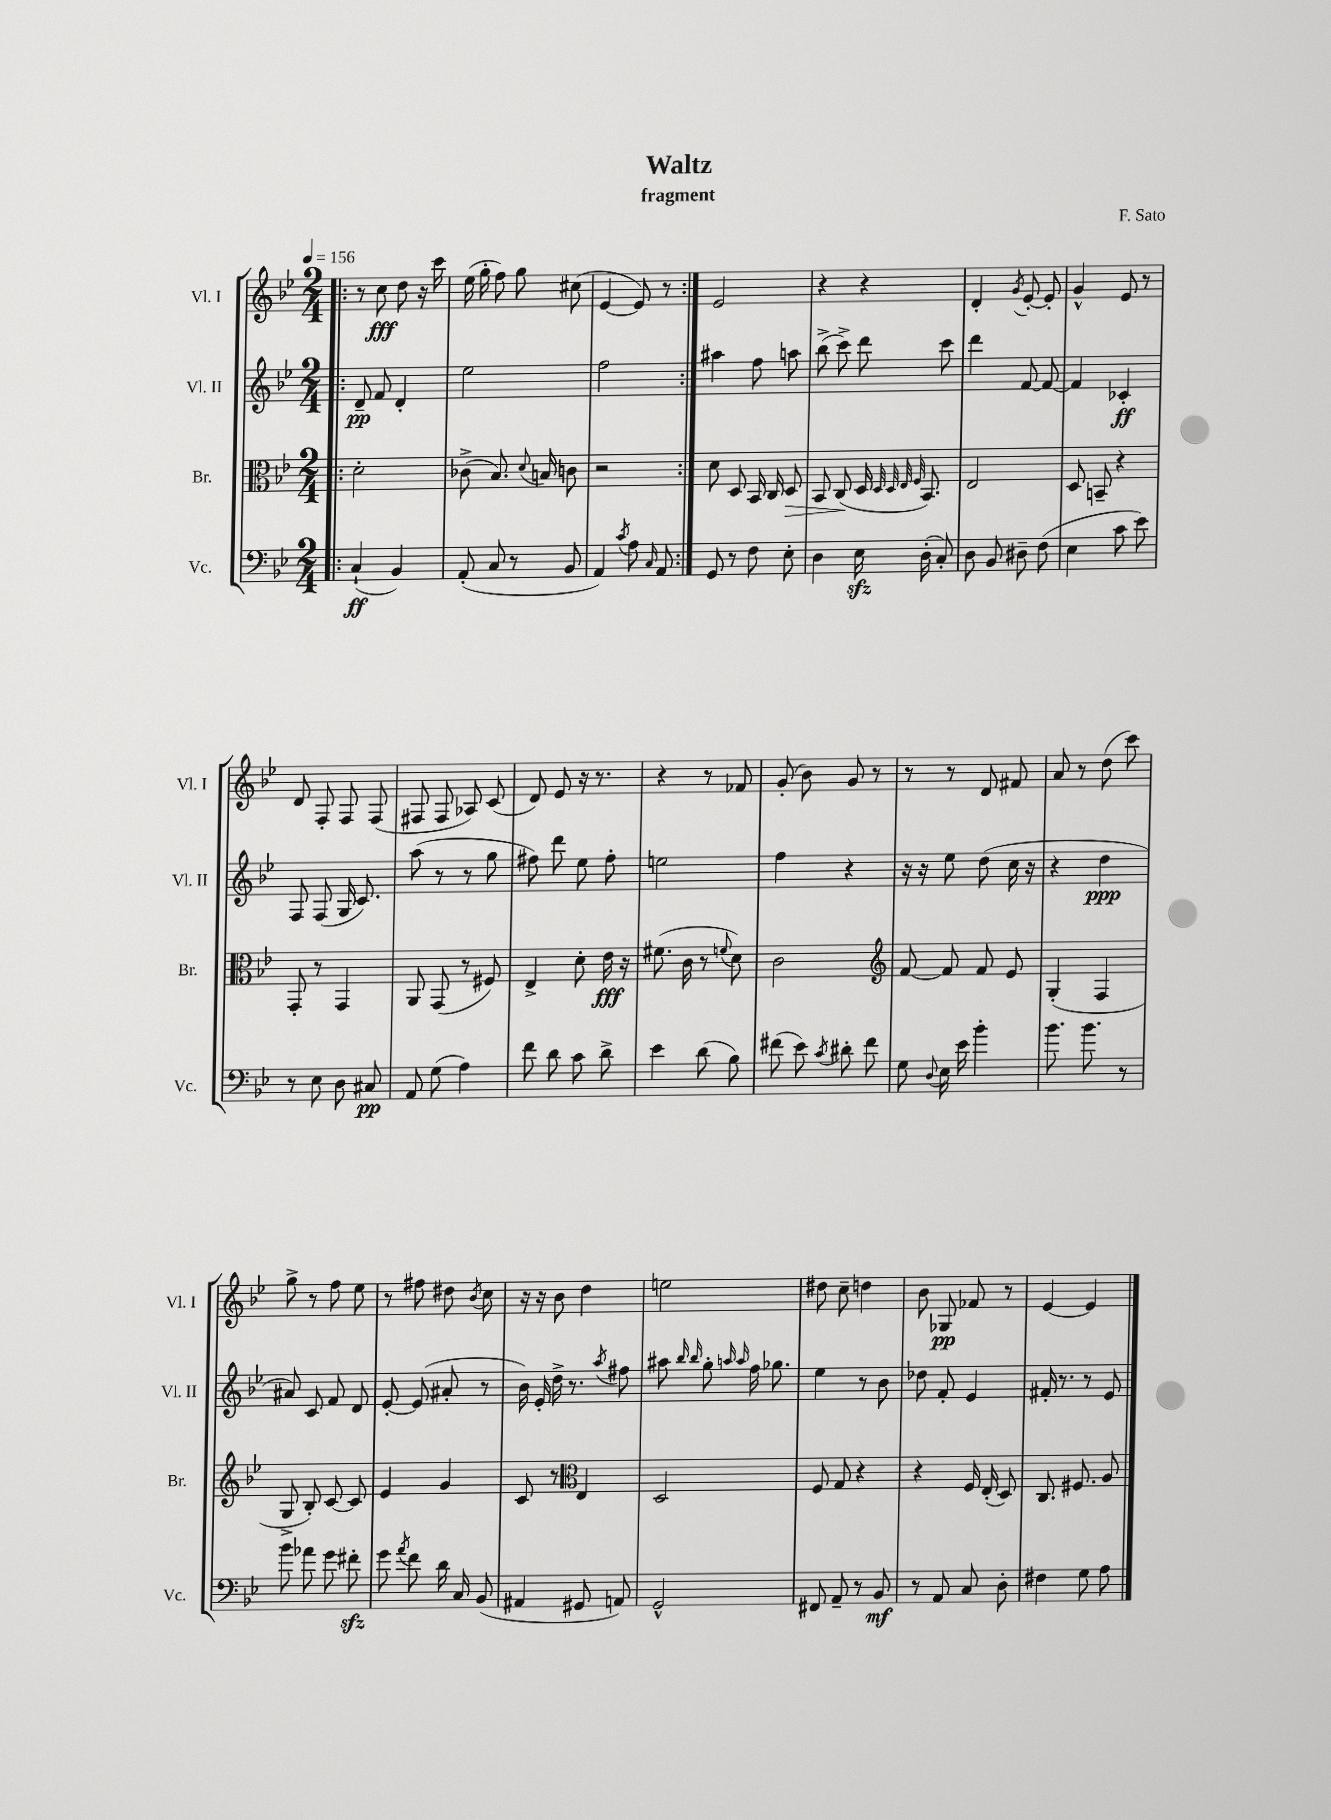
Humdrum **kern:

**kern	**kern	**kern	**kern
*staff4	*staff3	*staff2	*staff1
*clefF4	*clefC3	*clefG2	*clefG2
*k[b-e-]	*k[b-e-]	*k[b-e-]	*k[b-e-]
*M2/4	*M2/4	*M2/4	*M2/4
*MM156	*MM156	*MM156	*MM156
=!|:	=!|:	=!|:	=!|:
(4C`/	2d'\	8d~/	8r
.	.	8f/	8cc\
4BB-/)	.	4d'/	8dd\
.	.	.	16r
.	.	.	16ccc\
=	=	=	=
(8AA'/	(8c-^\	2ee-\	(16ee-\
.	.	.	16gg'\
8C/	8.B-/)	.	8ff\)
8r	.	.	8gg\
.	8qqd/	.	.
.	16B/	.	.
8BB-/	8c\	.	(8cc#\
=	=	=	=
4AA/)	2r	2ff\	[4e-/
8qc/	.	.	.
8A\	.	.	8e-/])
16qqC/	.	.	.
8AA/	.	.	8r
=:|!	=:|!	=:|!	=:|!
8GG/	8d\	4aa#\	2e-/
8r	8D/	.	.
8F\	16BB-/	8ff\	.
.	16C/	.	.
8E-'\	8D/	8aa\	.
=	=	=	=
4D\	8BB-/	(8bb-^\	4r
.	(8C/	8ccc^\)	.
16E-\	16D/	8ddd\	4r
.	32qqD/	.	.
.	32qqD/	.	.
.	32qqE-/	.	.
.	32qqF/	.	.
(16D'\	8.BB-/)	.	.
8C'/)	.	8ccc\	.
=	=	=	=
8D\	2E-/	4ddd\	4d'/
8BB-/	.	.	.
.	.	.	8qg/
8D#~\	.	[8f/	[8e-'/
(8F\	.	8f/_	8e-'/]
=	=	=	=
4E-\	8D/	4f/]	4g^^/
.	8BB~/	.	.
8c\	4r	4c-'/	8e-/
8e-\)	.	.	8r
=	=	=	=
8r	8GG'/	8F/	8d/
8E-\	8r	(8F/	8F'/
8D\	4GG/	16G/	8F/
.	.	8.c/)	.
8C#/	.	.	(8F/
=	=	=	=
8AA/	8AA/	(8aa\	8F#/
(8G\	(8GG/	8r	8F#/
4A\)	8r	8r	8A-/)
.	8F#/)	8gg\	(8c/
=	=	=	=
8f\	4E-^/	8ff#\)	8d/)
8d\	.	8ddd\	8e-/
8c\	8d'\	8ee-\	16r
.	.	.	8.r
8d^\	16e-\	8ff#'\	.
.	16r	.	.
=	=	=	=
4e-\	(8.f#\	2ee\	4r
.	16c\	.	.
(8d\	8r	.	8r
.	8qqf/	.	.
8B-\)	8d\)	.	8f-/
=	=	=	=
(8f#\	2c\	4ff\	(8g'/
8e-\)	.	.	8b-\)
8qc/	.	.	.
8d#'\	.	4r	8g/
8f#\	.	.	8r
=	=	=	=
*	*clefG2	*	*
8G\	[8f/	16r	8r
.	.	16r	.
8qqD/	.	.	.
16E-\	8f/]	8ee-\	8r
16e-\	.	.	.
4b-'\	8f/	(8dd\	8d/
.	8e-/	16cc\	8f#/
.	.	16r	.
=	=	=	=
8.b-\	(4G'/	4r	8a/
.	.	.	8r
8.b-\	.	.	.
.	4F/	4dd\	(8dd\
8r	.	.	8ccc\)
=	=	=	=
8b-\	8G^/	8a#/)	8gg^\
8a-\	8B-'/)	8c/	8r
8g\	[8c/	8f/	8ff\
8f#'\	8c/]	8d/	8ee-\
=	=	=	=
8g\	4e-/	[8e-'/	8r
8qa/	.	.	.
8f\	.	(8e-/]	8ff#\
16d\	4g/	8a#'/	8dd#\
16C/	.	.	.
.	.	.	8qb-/
(8BB-/	.	8r	8cc\
=	=	=	=
4AA#/	8c/	16b-\)	16r
.	.	16e-'/	16r
.	8r	16dd^\	8b-\
.	.	8.r	.
*	*clefC3	*	*
8GG#/	4E-/	.	4dd\
.	.	8qaa/	.
8AA/)	.	8ff#\	.
=	=	=	=
2GG^^/	2D/	8aa#\	2ee\
.	.	16qqbb-/	.
.	.	16qqbb-/	.
.	.	8gg'\	.
.	.	16qqaa/	.
.	.	16qqaa/	.
.	.	16ff\	.
.	.	8.gg-\	.
=	=	=	=
8FF#/	8F/	4ee-\	8dd#\
8AA~/	8G/	.	8cc~\
8r	4r	8r	4dd\
8BB-/	.	8b-\	.
=	=	=	=
8r	4r	8dd-\	8b-\
8AA/	.	8f'/	8G-/
8C/	16F/	4e-/	8f-/
.	(16E-'/	.	.
8D'\	8D/)	.	8r
=	=	=	=
4F#\	8.C/	16f#'/	[4e-/
.	.	8.r	.
.	8.F#/	.	.
8G\	.	8r	4e-/]
8A\	8A/	8e-/	.
==	==	==	==
*-	*-	*-	*-
